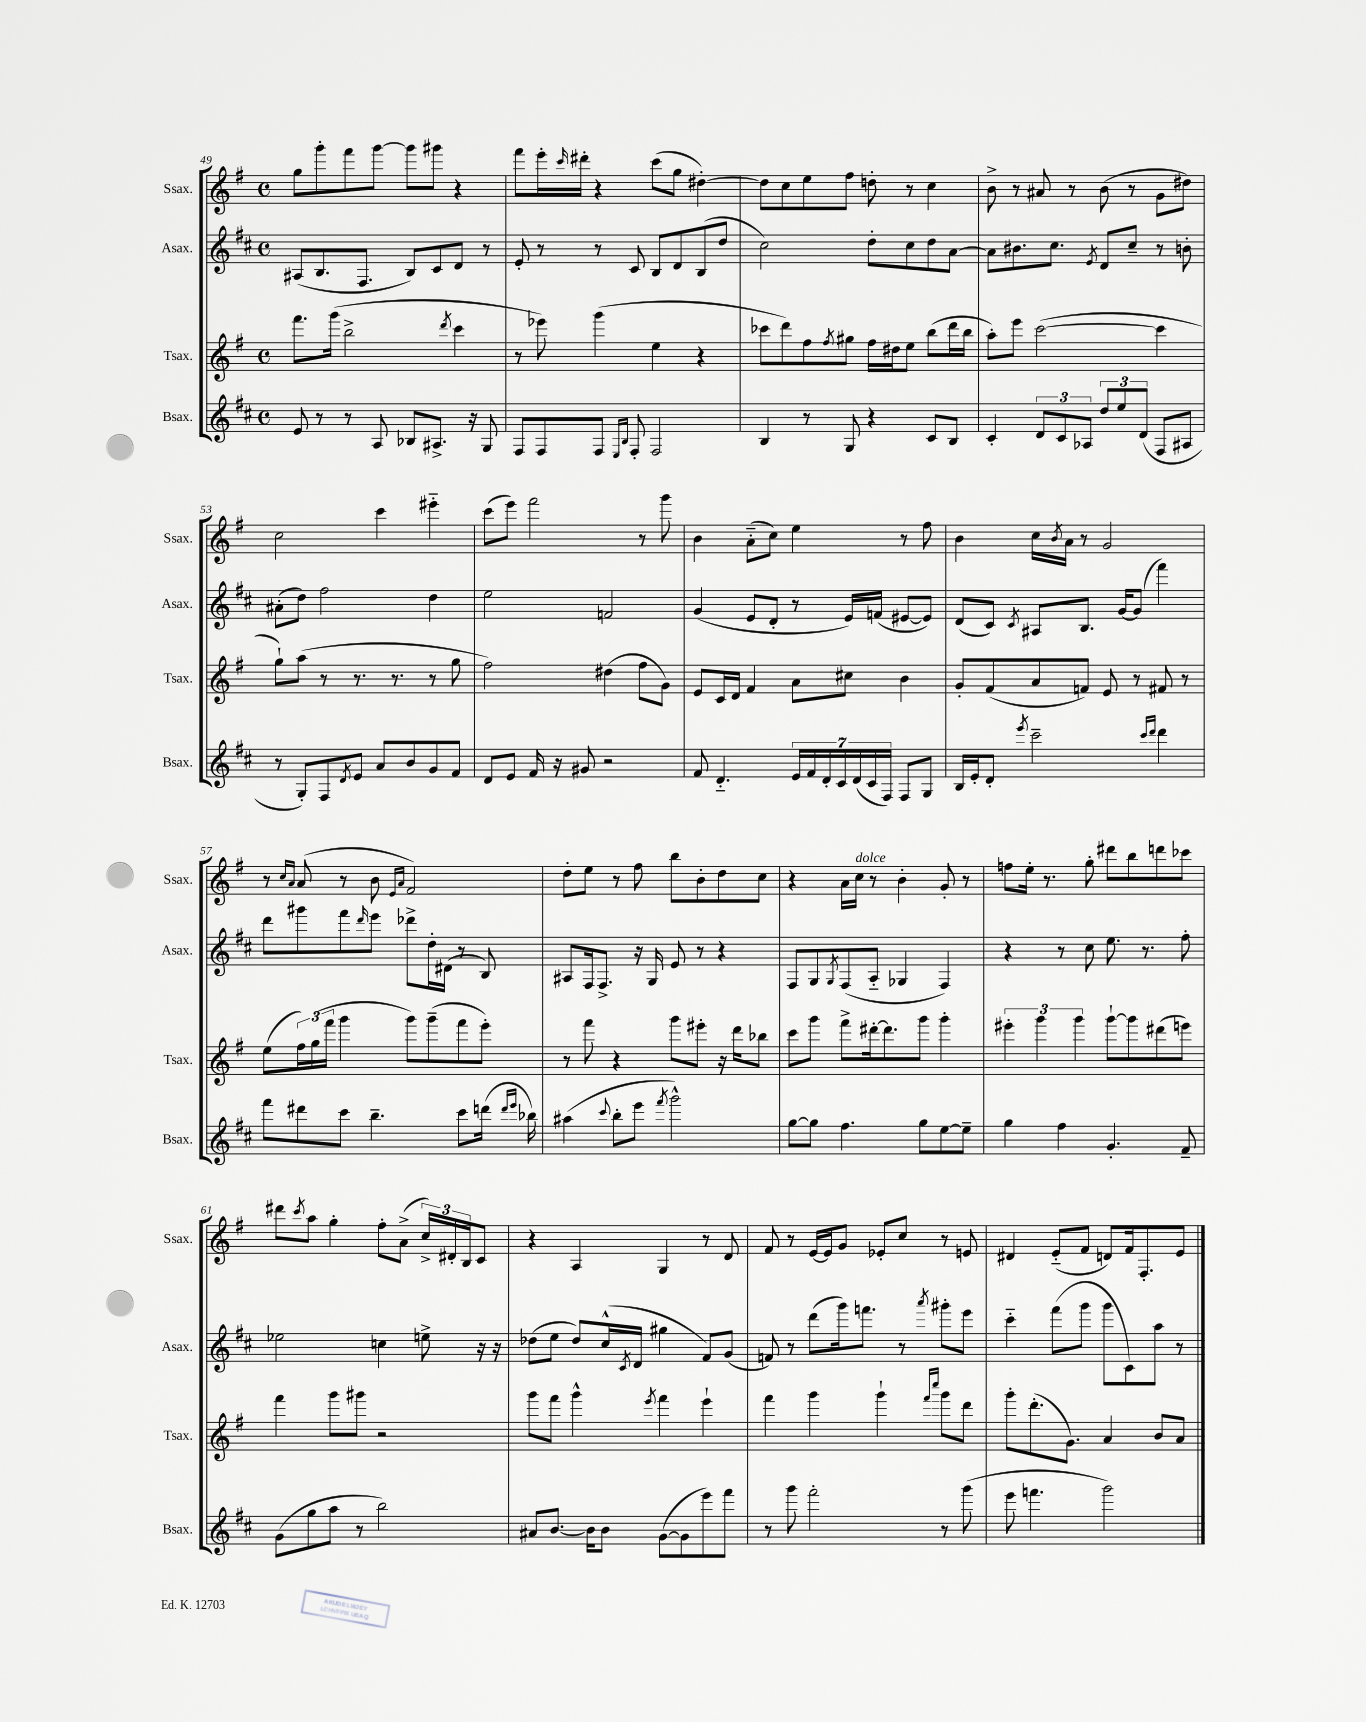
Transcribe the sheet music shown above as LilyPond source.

<<
\new StaffGroup <<
\new Staff = "s0" \with { instrumentName = "Ssax." shortInstrumentName = "Ssax." } {
    \clef treble \key g \major \defaultTimeSignature \time 4/4
    g''8 g'''8-. fis'''8 g'''8~ g'''8 gis'''8 r4 |
    fis'''8 e'''16-. \grace { c'''16 } dis'''16-. r4 c'''8( g''8 dis''4~-.) |
    dis''8 c''8 e''8 fis''8 d''8-. r8 c''4 |
    b'8-> r8 ais'8 r8 b'8( r8 g'8 dis''8) |
    c''2 c'''4 eis'''4-_ |
    c'''8( e'''8) fis'''2 r8 g'''8 |
    b'4 a'8-_( c''8) e''4 r8 fis''8 |
    b'4 c''16 \acciaccatura { b'8 } a'16 r8 g'2 |
    r8 \grace { c''16 a'16 } a'8( r8 b'8 \grace { e'16 a'16 } fis'2) |
    d''8-. e''8 r8 fis''8 b''8 b'8-. d''8 c''8 |
    r4 a'16 c''16^\markup { \italic "dolce" } r8 b'4-. g'8-. r8 |
    f''8 e''16-. r8. g''8-. dis'''8 b''8 d'''8 ces'''8 |
    dis'''8 \acciaccatura { c'''8 } a''8 g''4-. fis''8-. a'8->( \tuplet 3/2 { c''16->) dis'16-. b16 } c'8 |
    r4 a4 g4 r8 d'8 |
    fis'8 r8 e'16~ e'16 g'8 ees'8-. c''8 r8 e'8 |
    dis'4 e'8-_( fis'8 d'8) fis'16 fis8.-. e'8 \bar "|." |
}
\new Staff = "s1" \with { instrumentName = "Asax." shortInstrumentName = "Asax." } {
    \clef treble \key d \major \defaultTimeSignature \time 4/4
    ais8( b8. fis8. b8) cis'8 d'8 r8 |
    e'8-. r8 r8 cis'8 b8 d'8 b8( d''8 |
    cis''2) d''8-. cis''8 d''8 a'8~ |
    a'8 bis'8. cis''8. \acciaccatura { e'8 } d'8 cis''8-- r8 b'8-. |
    ais'8-.( d''8) fis''2 d''4 |
    e''2 f'2 |
    g'4( e'8 d'8-. r8 e'16) f'16( eis'8~ eis'8) |
    d'8( cis'8) \acciaccatura { cis'8 } ais8 b8. g'16~ g'8( fis'''4) |
    d'''8 gis'''8 fis'''8 \grace { d'''16 } e'''8 des'''8-> d''16-. dis'16( r8 b8) |
    ais8 fis16 fis8.-> r16 g16 e'8 r8 r4 |
    fis8 g8 \acciaccatura { g8 } fis8( a8-_ ges4 fis4) |
    r4 r8 cis''8 e''8. r8. fis''8-. |
    ees''2 c''4 e''8-> r16 r16 |
    des''8( e''8 des''8) cis''16-^( \acciaccatura { cis'8 } d'16 gis''4 fis'8) g'8( |
    f'8) r8 d'''8( g'''16) f'''8. r8 \acciaccatura { a'''8 } gis'''8-. e'''8 |
    cis'''4-_ fis'''8( g'''8 g'''8 cis'8) a''8 r8 \bar "|." |
}
\new Staff = "s2" \with { instrumentName = "Tsax." shortInstrumentName = "Tsax." } {
    \clef treble \key g \major \defaultTimeSignature \time 4/4
    fis'''8. g'''16( b''2-> \acciaccatura { d'''8 } c'''4 |
    r8 ees'''8) g'''4( e''4 r4 |
    ces'''8 d'''8) fis''8 \acciaccatura { fis''8 } gis''8 fis''16 dis''16 e''8 b''8( d'''16 b''16 |
    a''8-.) e'''8 c'''2~( c'''4 |
    g''8-!) a''8( r8 r8. r8. r8 g''8 |
    fis''2) dis''4( fis''8 g'8) |
    e'8 c'16 d'16 fis'4 a'8 cis''8 b'4 |
    g'8-. fis'8( a'8 f'8) e'8 r8 fis'8 r8 |
    e''8( \tuplet 3/2 { fis''16) g''16( fis'''16 } g'''4 g'''8) g'''8--( fis'''8 e'''8-.) |
    r8 fis'''8 r4 g'''8 eis'''8-. r16 d'''16 bes''8 |
    c'''8 g'''8 fis'''8-> dis'''16~-. dis'''8. g'''8 g'''4-. |
    \tuplet 3/2 { eis'''4-. g'''4 g'''4 } g'''8~-! g'''8 dis'''8( e'''8) |
    fis'''4 g'''8 gis'''8 r2 |
    g'''8 fis'''8 g'''4-^ \acciaccatura { e'''8 } fis'''4 e'''4-! |
    fis'''4 g'''4 g'''4-! \grace { fis'''16 c''''16 } g'''8 d'''8 |
    g'''8-. d'''8.-.( g'8.) a'4 b'8 a'8 \bar "|." |
}
\new Staff = "s3" \with { instrumentName = "Bsax." shortInstrumentName = "Bsax." } {
    \clef treble \key d \major \defaultTimeSignature \time 4/4
    e'8 r8 r8 a8 bes8 ais8.-> r16 g8 |
    fis8 fis8 fis8 \grace { e16 b16 } fis8-. fis2 |
    b4 r8 g8 r4 cis'8 b8 |
    cis'4-. \tuplet 3/2 { d'8 cis'8 aes8 } \tuplet 3/2 { d''8 e''8 d'8( } fis8 ais8 |
    r8 g8-.) fis8 \acciaccatura { d'8 } e'8 a'8 b'8 g'8 fis'8 |
    d'8 e'8 fis'16 r16 gis'8 r2 |
    fis'8 d'4.-_ \tuplet 7/4 { e'16 fis'16 d'16-. cis'16 d'16( cis'16 fis16) } fis8 g8 |
    b16 e'16-. d'8-. \acciaccatura { e'''8 } cis'''2-- \grace { cis'''16 d'''16 } d'''4 |
    fis'''8 dis'''8 cis'''8 b''4.-- cis'''8 d'''16( \grace { d'''16 e'''16 } bes''16) |
    ais''4( \appoggiatura { cis'''8 } b''8-. e'''8 \acciaccatura { fis'''8 } g'''2-^) |
    g''8~ g''8 fis''4. g''8 e''8~ e''8-- |
    g''4 fis''4 g'4.-. fis'8-- |
    g'8( g''8 a''8 r8 b''2) |
    ais'8 b'8.~ b'16 b'8 g'8~( g'8 e'''8) fis'''8 |
    r8 g'''8 fis'''2-. r8 g'''8( |
    e'''8 f'''4. g'''2) \bar "|." |
}
>>
>>
\layout { \context { \Score currentBarNumber = #49 } }
